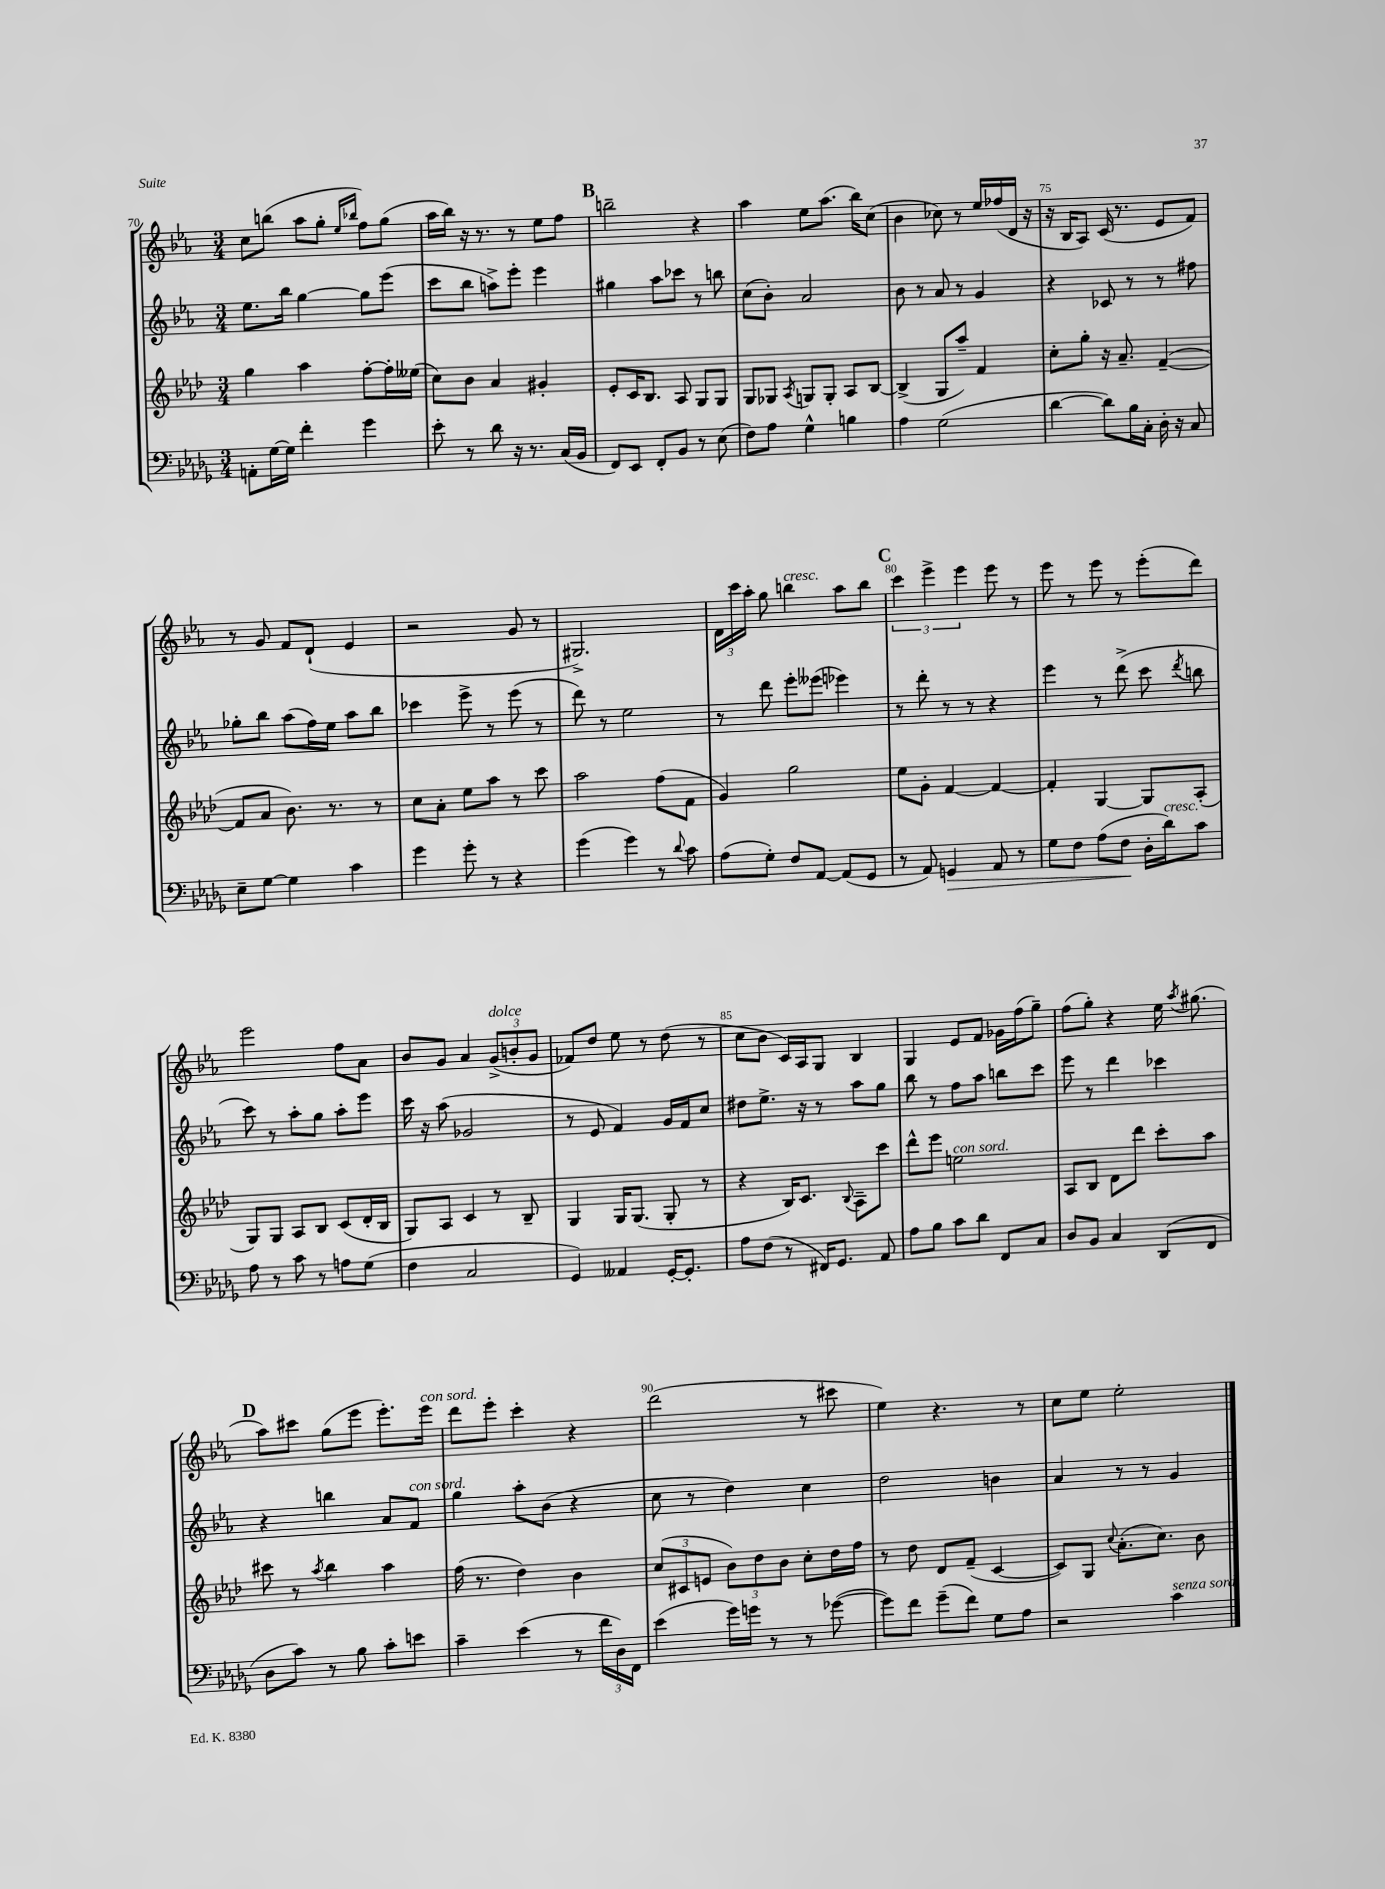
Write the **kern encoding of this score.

**kern	**dynam	**kern	**kern	**kern
*part4	*part4	*part3	*part2	*part1
*staff4	*staff4	*staff3	*staff2	*staff1
*clefF4	*	*clefG2	*clefG2	*clefG2
*k[b-e-a-d-g-]	*	*k[b-e-a-d-]	*k[b-e-a-]	*k[b-e-a-]
*M3/4	*	*M3/4	*M3/4	*M3/4
=70	=70	=70	=70	=70
8AAn'\L	.	4gg\	8.ee-\L	8cc\L
[16G-\L	.	.	.	(8bbn\J
16G-\JJ]	.	.	16bb-\Jk	.
4f'\	.	4aa-\	[4gg\	8aa-\L
.	.	.	.	8gg'\J
.	.	.	.	16qqee-/LL
.	.	.	.	16qqbb-X/JJ
4g-\	.	[8ff'\L	8gg\L]	8ff\L)
.	.	16ff'\L]	(8eee-\J	(8gg\J
.	.	(16ee--X\JJ	.	.
=71	=71	=71	=71	=71
8e-'\	.	8cc\L)	8ccc\L	16aa-\LL
.	.	.	.	16bb-\JJ)
8r	.	8b-\J	8bb-\J	16r
.	.	.	.	8.r
8d-\	.	4a-/	8aan^\L)	.
16r	.	.	8eee-'\J	8r
8.r	.	.	.	.
.	.	4g#X'/	4eee-\	8ee-\L
(16C/LL	.	.	.	8ff\J
16BB-/JJ	.	.	.	.
!!LO:REH:place=s1:t=B
=72	=72	=72	=72	=72
8FF/L)	.	8e-'/L	4gg#X\	2bbn~\
8EE-/J	.	16c/K	.	.
.	.	8.B-/J	.	.
8FF'/L	.	.	8aa-\L	.
8BB-/J	.	8A-/	8ccc-X\J	.
8r	.	8G/L	8r	4r
(8E-\	.	8G/J	8bbn\	.
=73	=73	=73	=73	=73
8F\L)	.	8G/L	(8cc\L	4aa-\
8A-\J	.	8G-X/J	8b-'\J)	.
.	.	8qA-/	.	.
4G-^^\	.	8Gn/L	2a-/	8ee-\L
.	.	8G'/J	.	(8.aa-\J
4Bn\	.	8A-/L	.	.
.	.	.	.	16bb-\KL)
.	.	[8B-/J	.	(8cc\J
=74	=74	=74	=74	=74
4A-\	.	(4B-^/]	8b-\	4b-\
.	.	.	8r	.
(2G-\	.	8G/L	8a-/	8cc-X\)
.	.	8aa-~/J)	8r	8r
.	.	4f/	4g/	16ee-/LL
.	.	.	.	(16ff-X/
.	.	.	.	16d/JJ
.	.	.	.	16r
=75	=75	=75	=75	=75
[4d-\	.	8cc'\L	4r	16r
.	.	.	.	16B-/KL
.	.	8gg'\J	.	8A-/J)
8d-\L])	.	16r	8c-X/	(16c/
.	.	8.a-~/	.	8.r
16B-\L	.	.	8r	.
16C'\JJ	.	.	.	.
16D-'\	.	([4f~/	8r	8e-/L
16r	.	.	.	.
8C/	.	.	8ff#X\	8f/J)
!!LO:LB:g=z
=76	=76	=76	=76	=76
8E-~\L	.	8f/L]	8gg-X'\L	8r
[8G-\J	.	8a-/J	8bb-\J	8g/
4G-\]	.	8.b-\)	(8aa-\L	8f/L
.	.	.	16ff\L)	(8d`/J
.	.	8.r	16ee-\JJ	.
4c\	.	.	8aa-\L	4e-/
.	.	8r	8bb-\J	.
=77	=77	=77	=77	=77
4g-\	.	8cc\L	4ccc-X\	2r
.	.	8a-'\J	.	.
8g-'\	.	8ee-\L	8eee-^\	.
8r	.	8aa-\J	8r	.
4r	.	8r	(8eee-\	8g/
.	.	8ccc\	8r	8r
=78	=78	=78	=78	=78
(4g-\	.	2aa-\	8ddd\)	2.G#X^/)
.	.	.	8r	.
4g-\)	.	.	2ee-\	.
8r	.	(8ff\L	.	.
8qqd-/	.	.	.	.
8c\	.	8f\J	.	.
=79	=79	=79	=79	=79
(8A-\L	.	4g/)	8r	24d\LL
.	.	.	.	24ccc\
.	.	.	.	24aa-'\JJ
8G-'\J)	.	.	8ddd\	8gg\
!	!	!	!	!LO:TX:a:i:t=cresc.
8F/L	.	2gg\	8eee-'\L	4bbn\
[8AA-/J	.	.	(8eee--X\J	.
(8AA-/L]	.	.	4eee-X\)	8aa-\L
8GG-/J	.	.	.	8bb\J
!!LO:REH:place=s1:t=C
=80	=80	=80	=80	=80
8r	.	8ee-\L	8r	6ccc\
8AA-/)	.	8g'\J	8ddd'\	.
.	.	.	.	6eee-^\
!	!LO:HP:b	!	!	!
4GGn/	>	[4f/	8r	.
.	.	.	.	6eee-\
.	.	.	8r	.
8AA-/	.	4f/_	4r	8eee-\
8r	.	.	.	8r
=81	=81	=81	=81	=81
8G-\L	.	4f'/]	4eee-\	8eee-\
8F\J	.	.	.	8r
(8A-\L	.	[4G/	8r	8eee-\
8F\J	.	.	(8ddd^\	8r
16D-'\LL	]	8G/L]	8ccc\	(8eee-'\L
!LO:TX:a:i:t=cresc.	!	!	!	!
16d-\J)	.	.	.	.
.	.	.	8qddd/	.
8c\J	.	(8A-'/J	8bbn\	8ddd\J)
!!LO:LB:g=z
=82	=82	=82	=82	=82
8A-\	.	8G/L)	8ccc\)	2eee-\
8r	.	8G/J	8r	.
8c\	.	8A-/L	8aa-'\L	.
8r	.	8B-/J	8gg\J	.
8An\L	.	(8c/L	8aa-'\L	8ff\L
(8G-\J	.	16d-'/L	8eee-\J	8a-\J
.	.	16B-/JJ	.	.
=83	=83	=83	=83	=83
4F\	.	8G/L)	16ccc\	8b-/L
.	.	.	16r	.
.	.	8A-/J	(8aa-\	8g/J
2C/	.	4c/	2g-X/	4a-/
!	!	!	!	!LO:TX:a:i:t=dolce
.	.	8r	.	(12g^/L
.	.	.	.	12bn'/
.	.	8B-~/	.	.
.	.	.	.	12g/J
=84	=84	=84	=84	=84
4GG-/)	.	4G/	8r	8f-X/L)
.	.	.	8e-/	8dd/J
4AA--X/	.	16G/KL	4f/)	8ee-\
.	.	(8.G/J	.	.
.	.	.	.	8r
[16GG-'/KL	.	8G'/	16g/LL	(8dd\
8.GG-'/J]	.	.	16f/J	.
.	.	8r	8cc/J	8r
=85	=85	=85	=85	=85
8A-\L	.	4r	8dd#X\L	8cc\L
(8F\J	.	.	8.ee-^\J	8b-\J
8r	.	16B-/KL)	.	16c/LL)
.	.	8.c/J	16r	16A-/J
16FF#X/KL)	.	.	8r	8G/J
8.GG-/J	.	.	.	.
.	.	8qqB-/	.	.
.	.	8A-~\L	8aa-\L	4B-/
8AA-/	.	8ccc\J	8gg\J	.
=86	=86	=86	=86	=86
8A-\L	.	8ddd-^^\L	8bb-\	4G/
8B-\J	.	8eee-\J	8r	.
!	!	!LO:TX:a:i:t=con sord.	!	!
8c\L	.	2een\	8ff\L	8e-/L
8d-\J	.	.	8aa-\J	8f/J
8FF/L	.	.	8bbn\L	16g-X\LL
.	.	.	.	(16ff\J
8C/J	.	.	8ccc\J	8gg~\J)
=87	=87	=87	=87	=87
8D-/L	.	8A-/L	8eee-\	(8ff\L
8BB-/J	.	8B-/J	8r	8gg'\J)
4C/	.	8d-\L	4ddd\	4r
.	.	8ddd-\J	.	.
(8DD-/L	.	8ccc'\L	4ccc-X\	16ee-\
.	.	.	.	8qaa-/
.	.	.	.	(8.gg#X\
8FF/J	.	8aa-\J	.	.
!!LO:LB:g=z
!!LO:REH:place=s1:t=D
=88	=88	=88	=88	=88
8D-\L	.	8ccc#X\	4r	8aa-\L)
8c\J)	.	8r	.	8ccc#X\J
.	.	8qaa-/	.	.
8r	.	4bb-\	4bbn\	(8gg\L
8B-\	.	.	.	8eee-\J
8c'\L	.	4aa-\	8a-/L	8.eee-'\L)
!	!	!	!LO:TX:a:i:t=con sord.	!
8en\J	.	.	8f/J	.
!	!	!	!	!LO:TX:a:i:t=con sord.
.	.	.	.	16eee-\Jk
=89	=89	=89	=89	=89
4c~\	.	(16ff\	4gg\	8ddd\L
.	.	8.r	.	.
.	.	.	.	8eee-'\J
(4e-\	.	4dd-\)	8aa-'\L	4ccc'\
.	.	.	(8b-\J	.
8r	.	4b-\	4r	4r
24f\LL	.	.	.	.
24D-\)	.	.	.	.
24FF\JJ	.	.	.	.
=90	=90	=90	=90	=90
(4e-\	.	(12cc/L	8cc\	(2ddd\
.	.	12c#X/	.	.
.	.	.	8r	.
.	.	12en/J	.	.
16g-\LL)	.	12b-\L)	4dd\)	.
16gn\JJ	.	.	.	.
.	.	12dd-\	.	.
8r	.	.	.	.
.	.	12b-\J	.	.
8r	.	8cc'\L	4cc\	8r
([8g-X\	.	16dd-\L	.	8ccc#X\
.	.	16ff\JJ	.	.
=91	=91	=91	=91	=91
8g-\L])	.	8r	2dd\	4ee-\)
8f\J	.	8dd-\	.	.
(8g-~\L	.	8d-/L	.	4.r
8f\J)	.	(8f~/J	.	.
8G-\L	.	[4c/	4bn\	.
8A-\J	.	.	.	8r
=92	=92	=92	=92	=92
2r	.	8c/L])	4a-/	8cc\L
.	.	8G/J	.	8ee-\J
.	.	8qqcc/	.	.
.	.	(8.a-'\L	8r	2ee-'\
.	.	.	8r	.
.	.	8.cc\J)	.	.
!LO:TX:a:i:t=senza sord.	!	!	!	!
4c\	.	.	4g/	.
.	.	8b-\	.	.
==	==	==	==	==
*-	*-	*-	*-	*-
